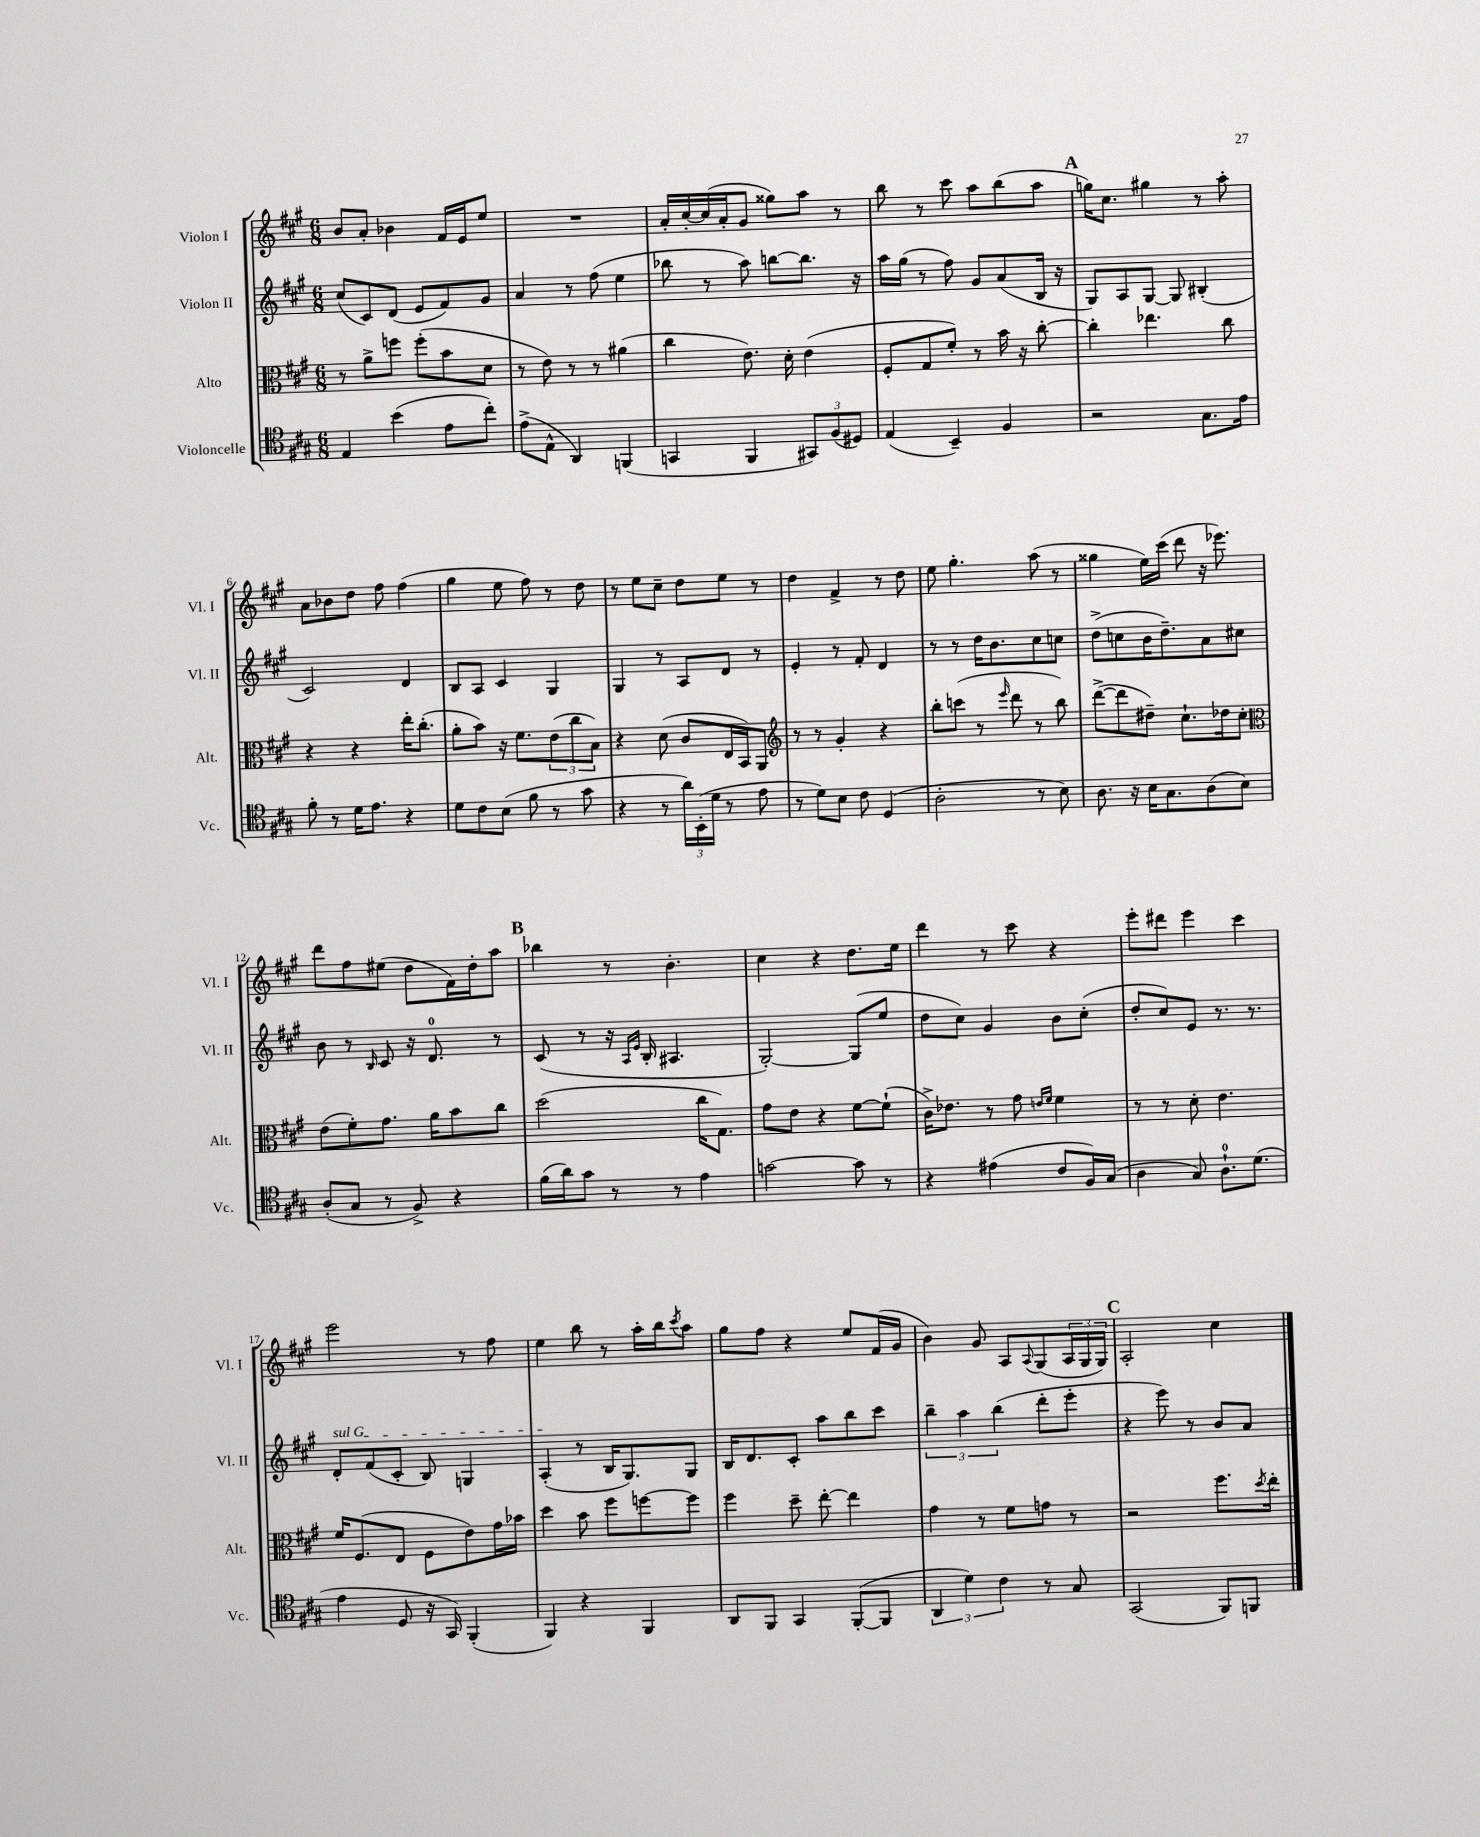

**kern	**kern	**kern	**kern
*staff4	*staff3	*staff2	*staff1
*clefC4	*clefC3	*clefG2	*clefG2
*k[f#c#g#]	*k[f#c#g#]	*k[f#c#g#]	*k[f#c#g#]
*M6/8	*M6/8	*M6/8	*M6/8
4E/	8r	(8cc#/L	8b/L
.	8a^\L	8c#/)	8a'/J
(4b\	8ff\J	(8d/J	4b-\
.	(8ff'\L	8e/L	.
8e\L	8b\	8f#/)	16f#/LL
.	.	.	16e/J
8cc#'\J)	8d\J	8g#/J	8ee/J
=	=	=	=
(8e^\L	8r	4a/	2.r
8E^^\J	8e\)	.	.
4AA/)	8r	8r	.
.	8r	(8ff#\	.
(4FF/	(4a#\	4ee\	.
=	=	=	=
4GG/	4cc#\	8bb-\	16a'/LL
.	.	.	[16cc#'/
.	.	8r	(16cc#/]
.	.	.	16a'/J
4FF#/	8.e\)	8aa\)	8g#/J
.	.	[8bb\L	8gg##\L)
.	16d'\	.	.
12GG#/L)	(4e\	8.bb\]J	8aa\J
(12F#/	.	.	.
.	.	.	8r
12D#/J)	.	.	.
.	.	16r	.
=	=	=	=
(4E/	8F#'/L	16aa\LL	8bb\
.	.	(16gg#\JJ	.
.	8G#/	8r	8r
4BB~/)	8f#'/J)	8ff#\)	8ccc#\
.	8r	8g#/L	8aa\L
4F#/	16b\	(8a/	(8bb\
.	16r	.	.
.	[8cc#'\	16B/Jk	8aa\J
.	.	16r	.
=	=	=	=
2r	4cc#'\]	8G#/L)	16gg\LK)
.	.	.	8.cc#\J
.	.	8A/	.
.	4.ee-\	[8G#/J	4gg#\
.	.	8G#/]	.
8.G#\L	.	(4B#'/	8r
.	8cc#\	.	8aa'\
16e\Jk	.	.	.
=	=	=	=
8f#'\	4r	2c#/)	8a\L
8r	.	.	8b-\
16d\LK	4r	.	8dd\J
8.e\J	.	.	.
.	.	.	8ff#\
4r	16ee'\LK	4d/	(4ff#\
.	(8.cc#'\J	.	.
=	=	=	=
8d\L	8a'\L	8B/L	4gg#\
8c#\	8b\J)	8A/J	.
(8B\J	16r	4c#/	8ee\
.	8.f#\L	.	.
8f#\	.	.	8ff#\)
8r	(12e\	4G#/	8r
.	12cc#\	.	.
8g#\	.	.	8dd\
.	12B\J)	.	.
=	=	=	=
4r	4r	4G#/	8r
.	.	.	8ee\L
8r	(8d\	8r	8cc#~\J
24a\LL)	8c#/L	8A/L	8dd\L
(24BB'\	.	.	.
24d\JJ	.	.	.
8r	16E/L	8d/J	8ee\J
.	16BB/J)	.	.
8e\	8AA/J	8r	8r
=	=	=	=
*	*clefG2	*	*
8r	8r	4e'/	4dd\
8d\L)	8r	.	.
8B\J	4g#'/	8r	4f#^/
8c#\	.	8f#'/	.
(4D/	4r	4d/	8r
.	.	.	8dd\
=	=	=	=
2A'\	8bb'\L	8r	8ee\
.	(8ccc\J	8r	4.gg#'\
.	8r	16dd\LK	.
.	.	8.b\	.
.	16qqeee/	.	.
.	8ddd\	.	.
8r	8r	8cc#\	(8aa\
8B\)	8bb\)	8cc\J	8r
=	=	=	=
8.A\	([8ddd^\L	(8dd^\L	4gg##\
.	8ddd\]	8cc\	.
16r	.	.	.
16B\LK	8dd#~\J)	16b\K	16ee\LL)
8.G#\	.	8.dd~\)	(16ccc#\JJ
.	8.cc#`\L	.	8ddd\
(8A\	.	8a\	16r
.	16dd-\k	.	8.eee-\)
8B\J)	8cc#'\J	8cc#\J	.
=	=	=	=
*	*clefC3	*	*
(8A'/L	(8e\L	8b\	8ddd\L
8G#/J	8f#'\)	8r	8ff#\
.	.	16qqB/	.
8r	8.g#\J	8c#/	(8ee#\J
8F#^/)	.	16r	8dd\L
.	16a\LK	8.d/	.
4r	8b\	.	16f#\L)
.	.	.	16dd'\J
.	8cc#\J	8r	8aa\J
=	=	=	=
(16f#\LL	(2dd\	(8c#/	4bb-\
16a\J)	.	.	.
8g#\J	.	8r	.
8r	.	16r	8r
.	.	16qqA/LL	.
.	.	16qqe/JJ	.
.	.	16B'/	.
8r	.	4.A#/	4.b'\
4e\	16cc#\LK	.	.
.	8.G#\J)	.	.
=	=	=	=
[2g\	8g#\L	[2G#'/)	4cc#\
.	8e\J	.	.
.	4r	.	4r
8g\]	[8f#\L	(8G#/]L	8.dd\L
8r	(8f#`\]J	8ee/J	.
.	.	.	16ee\Jk
=	=	=	=
4r	16c#^\LK)	8dd\L	4ddd\
.	8.e-\J	.	.
.	.	8cc#\J)	.
(4e#\	8r	4g#/	8r
.	8g#\	.	8ccc#\
.	16qqe/LL	.	.
.	16qqf#/JJ	.	.
8c#/L	4f#\	8b\L	4r
16F#/L)	.	(8cc#'\J	.
(16G#/JJ	.	.	.
=	=	=	=
4A\	8r	8dd'/L	8eee'\L
.	8r	8cc#/)	8ddd#\J
8G#/)	8d'\	8e/J	4eee\
8.A`\L	4.e\	8.r	.
.	.	.	4ccc#\
(8.d\J	.	8.r	.
=	=	=	=
4e\	16f#/LK	8d'/L	2eee\
.	(8.F#/	.	.
.	.	(8f#/	.
8D/	8E/J	8c#'/J	.
16r	8F#\L	8B/)	.
16GG#/)	.	.	.
(4FF#'/	8e\)	4G/	8r
.	16g#\L	.	8ff#\
.	16b-\JJ	.	.
=	=	=	=
4FF#/)	4dd\	(4A'/	4ee\
4r	8b\	8r	8bb\
.	8ff#\L	16B/LK	8r
.	.	8.G#/)	.
4FF#/	[8ff\	.	16aa'\LL
.	.	.	16bb\J
.	.	.	8qccc#/
.	8ff\]J	8G#/J	8aa\J
=	=	=	=
8AA/L	4ff#\	16B/LK	8gg#\L
.	.	8.d/	.
8FF#/J	.	.	8ff#\J
4GG#/	8dd~\	8c#'/J	4r
.	[8ee'\	8aa\L	.
([8FF#'/L	4ee\]	8bb\	8ee/L
8FF#/]J	.	8ccc#\J	(16f#/L
.	.	.	16g#/JJ
=	=	=	=
6AA/	4g#\	6bb~\	4b\)
6d\)	.	6aa\	.
.	8r	.	8g#/
6c#\	.	(6bb\	.
.	8f#\L	.	8A/L
.	.	.	8qqA/
8r	8g\J	8ddd'\L	(8G#/
8G#/	8r	8eee'\J	24A/L
.	.	.	24G#/
.	.	.	24G#/JJ)
=	=	=	=
(2GG#/	2r	4r	2A'/
.	.	8eee\)	.
.	.	8r	.
8FF#/L)	8.ff#\L	8b/L	4cc#\
8FF/J	.	8a/J	.
.	8qdd/	.	.
.	16ee'\Jk	.	.
==	==	==	==
*-	*-	*-	*-
